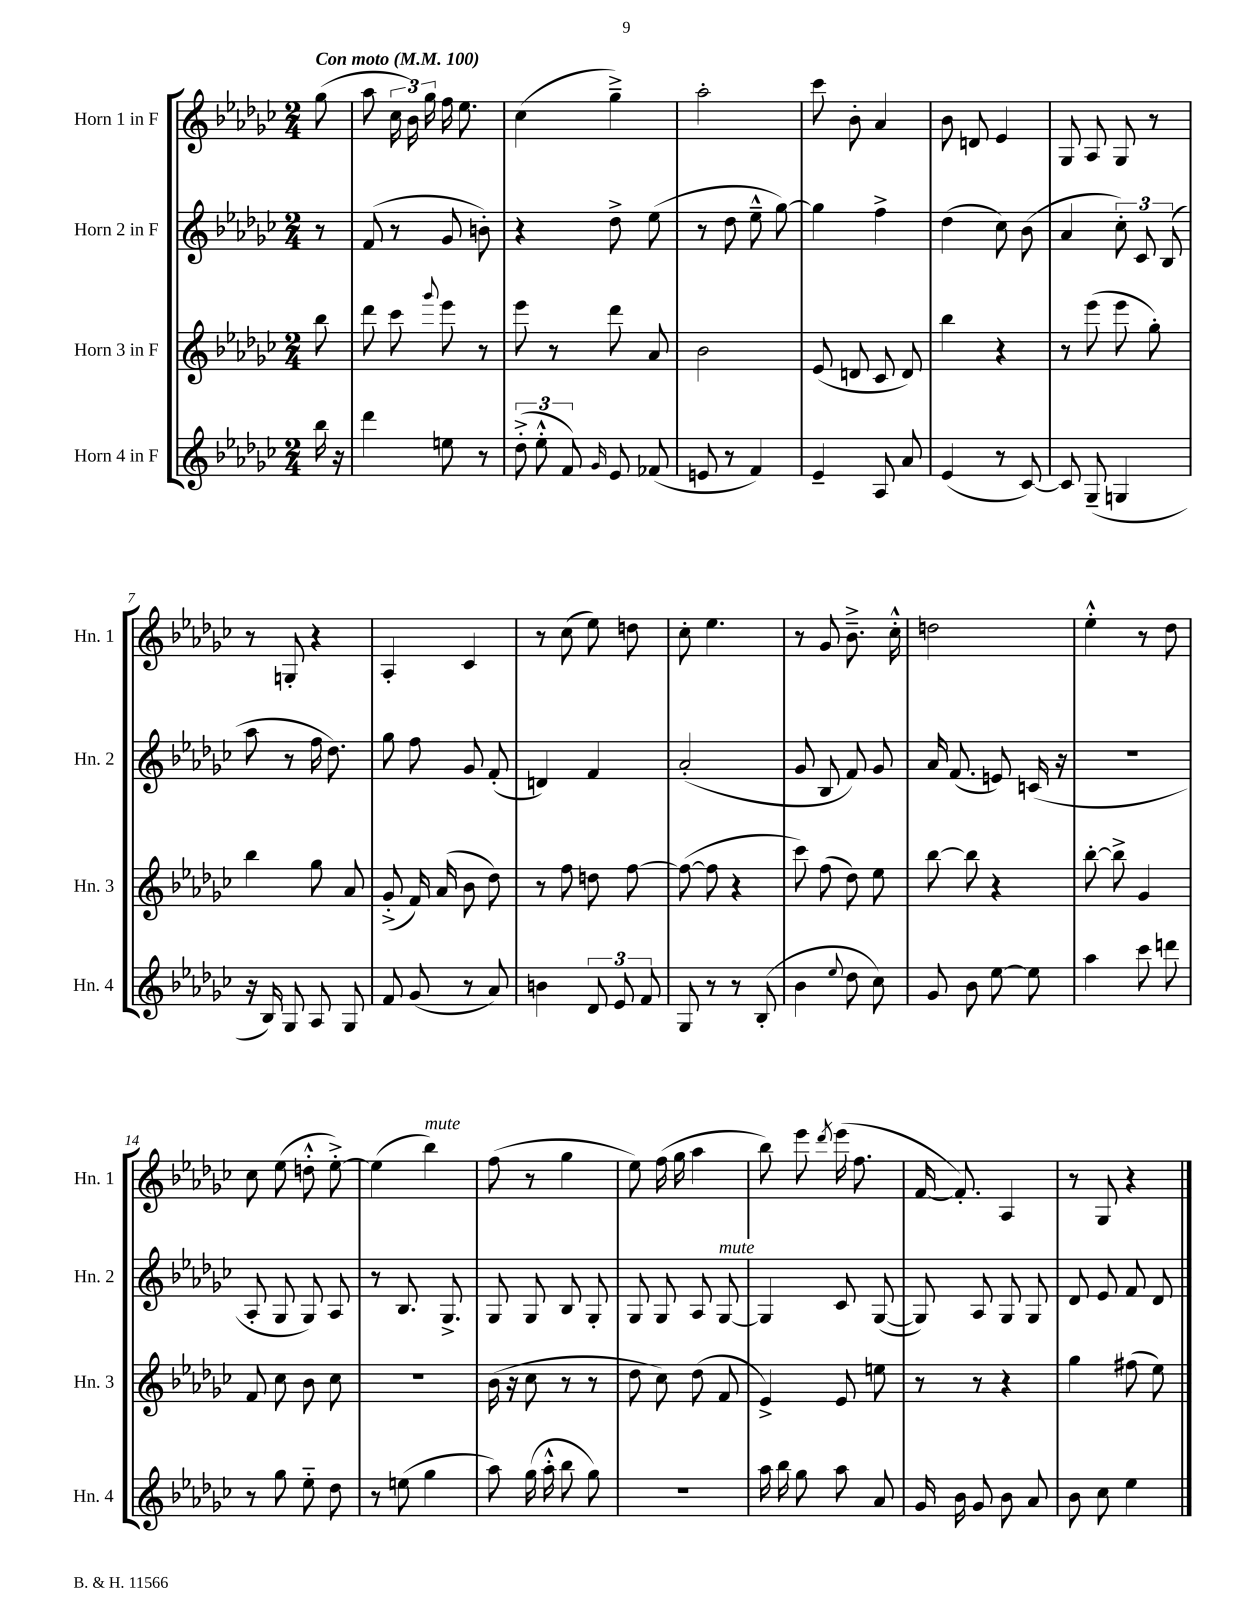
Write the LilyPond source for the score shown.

<<
\new StaffGroup <<
\new Staff = "s0" \with { instrumentName = "Horn 1 in F" shortInstrumentName = "Hn. 1" } {
    \clef treble \key ges \major \numericTimeSignature \time 2/4 \partial 8 \tempo "Con moto" 4 = 100
    \autoBeamOff ges''8( |
    aes''8 \tuplet 3/2 { ces''16 bes'16) ges''16 } f''16 ees''8. |
    ces''4( ges''4--->) |
    aes''2-. |
    ces'''8 bes'8-. aes'4 |
    bes'8 d'8 ees'4 |
    ges8 aes8 ges8 r8 |
    r8 g8-. r4 |
    aes4-. ces'4 |
    r8 ces''8( ees''8) d''8 |
    ces''8-. ees''4. |
    r8 ges'8 bes'8.---> ces''16-.-^ |
    d''2 |
    ees''4-.-^ r8 des''8 |
    ces''8 ees''8( d''8-.-^ ees''8~-.->) |
    ees''4( bes''4^\markup { \italic "mute" }) |
    f''8( r8 ges''4 |
    ees''8) f''16( ges''16 aes''4 |
    bes''8) ees'''8 \acciaccatura { des'''8 } ees'''16( f''8. |
    f'16~ f'8.-.) aes4 |
    r8 ges8 r4 \bar "|." |
}
\new Staff = "s1" \with { instrumentName = "Horn 2 in F" shortInstrumentName = "Hn. 2" } {
    \clef treble \key ges \major \numericTimeSignature \time 2/4 \partial 8
    \autoBeamOff r8 |
    f'8( r8 ges'8 b'8-.) |
    r4 des''8-> ees''8( |
    r8 des''8 ees''8---^ ges''8~) |
    ges''4 f''4-> |
    des''4( ces''8) bes'8( |
    aes'4 \tuplet 3/2 { ces''8-.) ces'8 bes8( } |
    aes''8 r8 f''16 des''8.) |
    ges''8 f''8 ges'8 f'8-.( |
    d'4) f'4 |
    aes'2-.( |
    ges'8 bes8 f'8) ges'8 |
    aes'16 f'8.( e'8) c'16( r16 |
    r2 |
    aes8-. ges8 ges8) aes8 |
    r8 bes8. ges8.-> |
    ges8 ges8 bes8 ges8-. |
    ges8 ges8 aes8 ges8~^\markup { \italic "mute" } |
    ges4 ces'8 ges8~( |
    ges8) aes8 ges8 ges8 |
    des'8 ees'8 f'8 des'8 \bar "|." |
}
\new Staff = "s2" \with { instrumentName = "Horn 3 in F" shortInstrumentName = "Hn. 3" } {
    \clef treble \key ges \major \numericTimeSignature \time 2/4 \partial 8
    \autoBeamOff bes''8 |
    des'''8 ces'''8 \appoggiatura { ges'''8 } ees'''8 r8 |
    ees'''8 r8 des'''8 aes'8 |
    bes'2 |
    ees'8( d'8 ces'8 d'8) |
    bes''4 r4 |
    r8 ees'''8( ees'''8 ges''8-.) |
    bes''4 ges''8 aes'8 |
    ges'8-.->( f'16) aes'16( bes'8 des''8) |
    r8 f''8 d''8 f''8~ |
    f''8~( f''8 r4 |
    ces'''8) f''8( des''8) ees''8 |
    bes''8~ bes''8 r4 |
    bes''8~-. bes''8-> ges'4 |
    f'8 ces''8 bes'8 ces''8 |
    r2 |
    bes'16( r16 ces''8 r8 r8 |
    des''8 ces''8) des''8( f'8 |
    ees'4->) ees'8 e''8 |
    r8 r8 r4 |
    ges''4 fis''8( ees''8) \bar "|." |
}
\new Staff = "s3" \with { instrumentName = "Horn 4 in F" shortInstrumentName = "Hn. 4" } {
    \clef treble \key ges \major \numericTimeSignature \time 2/4 \partial 8
    \autoBeamOff bes''16 r16 |
    des'''4 e''8 r8 |
    \tuplet 3/2 { des''8-.->( ees''8-.-^ f'8) } \grace { ges'16 } ees'8 fes'8( |
    e'8 r8 f'4) |
    ees'4-- aes8 aes'8 |
    ees'4( r8 ces'8~) |
    ces'8 ges8--( g4 |
    r16 bes16) ges8 aes8 ges8 |
    f'8 ges'8( r8 aes'8) |
    b'4 \tuplet 3/2 { des'8 ees'8 f'8 } |
    ges8 r8 r8 bes8-.( |
    bes'4 \appoggiatura { ees''8 } des''8 ces''8) |
    ges'8 bes'8 ees''8~ ees''8 |
    aes''4 ces'''8 d'''8 |
    r8 ges''8 ees''8-_ des''8 |
    r8 e''8( ges''4 |
    aes''8) ges''16( aes''16-.-^ bes''8 ges''8) |
    r2 |
    aes''16 bes''16 ges''8 aes''8 aes'8 |
    ges'16 bes'16 ges'8 bes'8 aes'8 |
    bes'8 ces''8 ees''4 \bar "|." |
}
>>
>>
